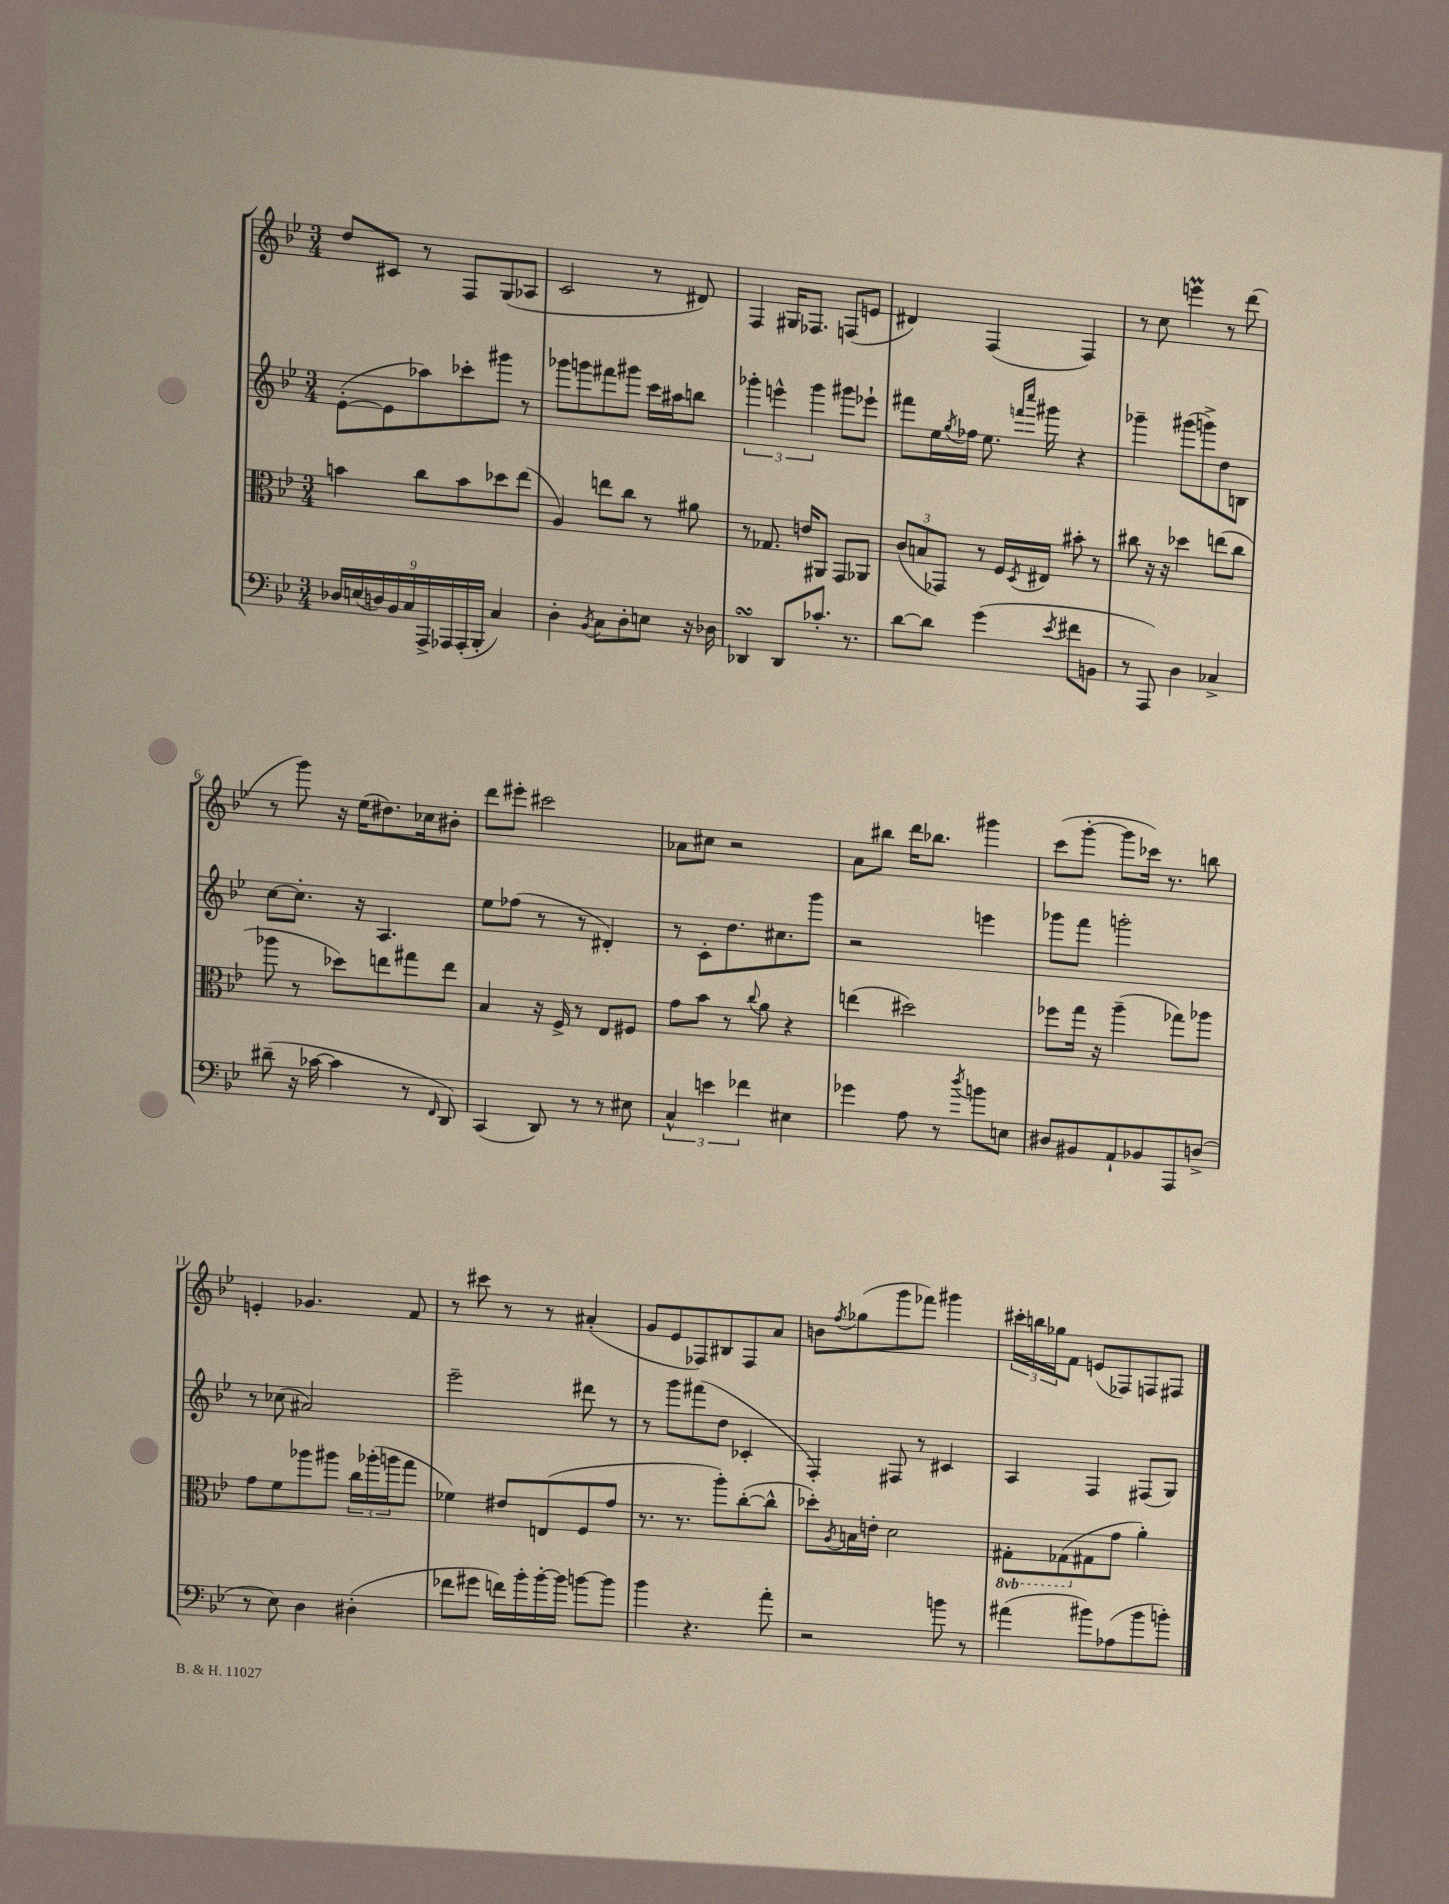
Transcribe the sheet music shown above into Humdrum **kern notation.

**kern	**kern	**kern	**kern
*staff4	*staff3	*staff2	*staff1
*clefF4	*clefC3	*clefG2	*clefG2
*k[b-e-]	*k[b-e-]	*k[b-e-]	*k[b-e-]
*M3/4	*M3/4	*M3/4	*M3/4
18D-	4b	([8e-'	8dd
(18E	.	.	.
18D)	.	.	.
.	.	8e-]	8c#
18BB-	.	.	.
18C	.	.	.
.	8cc	8aa-)	8r
18AAA^	.	.	.
18AAA-	.	.	.
.	8b	8ccc-'	8F
(18AAA-'	.	.	.
18BBB-'	.	.	.
4C)	8dd-	8ggg#	(8G
.	(8ee-	8r	8A-
=	=	=	=
4D'	4A)	8ggg-	2c
.	.	8ggg	.
8qBB-	.	.	.
8C	8ee	8fff#	.
8D'	8cc	8ggg#	.
8E	8r	16ccc	8r
.	.	16aa#	.
16r	8a#	8bb	8d#)
16D-	.	.	.
=	=	=	=
4DD-	8r	6ggg-'	4F
.	8.G-	.	.
.	.	6eee^^	.
8DD-	.	.	16G#
.	16e	.	8.F-
.	.	6ggg-	.
8.c-'	8AA#	.	.
.	8GG	8ggg#	(8F
8.r	.	.	.
.	8AA-	8eee-`	8e
=	=	=	=
[8d	(12c	8fff#	4d#)
.	12B	.	.
8d]	.	16ee-	.
.	12GG-)	.	.
.	.	8qgg	.
.	.	16ff-	.
(4g	8r	8.ee-	(4F
.	16F	.	.
.	.	16qqfff	.
.	8qD	16qqcccc	.
.	16E#	16ggg#	.
8qe-	.	.	.
8f#	8b#'	4r	4F)
8BB	8r	.	.
=	=	=	=
8r	8cc#	4ggg-~	8r
8AAA)	16r	.	8cc
.	16r	.	.
4D	4dd-	(8ggg#	4eee
.	.	8ggg^)	.
4C-^	(8ee	8dd	8r
.	8cc#	8B	(8ddd
=	=	=	=
(8d#~	8aa-	[8cc	8r
16r	8r	8.cc']	8ggg)
[16c-	.	.	.
4c-]	8dd-)	.	16r
.	.	16r	(16ee-
.	8ee	4.A	8.dd#)
8r	8gg#	.	.
.	.	.	16cc-
16qqFF	.	.	.
8DD)	8ee	.	8b#'
=	=	=	=
(4CC	4B-	8ee-	8ddd
.	.	(8ff-	8eee#'
8DD)	16r	8r	2ccc#
.	16F^	.	.
8r	8r	8r	.
8r	8E-	4d#')	.
8E#	8F#	.	.
=	=	=	=
6C^^	8g	8r	8a-
.	8b-	8c'	8cc#
6e	.	.	.
.	8r	8.dd	2r
6f-	.	.	.
.	8qqcc	.	.
.	8a	.	.
.	.	8.cc#	.
4E#	4r	.	.
.	.	8ggg	.
=	=	=	=
4g-	(4ee	2r	8a
.	.	.	8bb#
8A	2dd#)	.	16ddd
.	.	.	8.bb-
8r	.	.	.
8qdd	.	.	.
8b	.	4eee	4ggg#
8E	.	.	.
=	=	=	=
8D#	8ff-	8ggg-	(8ccc
8BB#	16gg	8fff	[8ggg'
.	16r	.	.
8AA`	(4aa~	2ggg'	8ggg]
8BB-	.	.	16ccc-)
.	.	.	8.r
8AAA	8gg-)	.	.
(8D^	8aa-	.	8bb
=	=	=	=
8r	8g	8r	4e'
8E-)	8f	(8cc-	.
4D	8aa-	2a#)	4.g-
.	8aa#	.	.
(4D#'	24cc	.	.
.	(24aa-'	.	.
.	24aa	.	.
.	8gg	.	8f
=	=	=	=
8f-	4f-)	2eee-~	8r
8g#	.	.	8ccc#
16f)	8e#	.	8r
16b-'	.	.	.
[16b-'	(8E	.	8r
16b-]	.	.	.
[8b	8F	8ddd#	(4a#'
8b]	8g	8r	.
=	=	=	=
4b-	8.r	8r	8g
.	.	8ggg	8e-
.	8.r	.	.
4.r	.	(8fff#	8F-)
.	8aa')	8dd	8B#
.	([8cc'	4c-'	8F-
8a'	8cc^^]	.	8a
=	=	=	=
2r	8dd-')	4F')	8b
.	8qA	.	8qff
.	16B	.	(8gg-
.	16e'	.	.
.	2d	8F#	8ggg
.	.	8r	8fff-)
8b	.	4c#	4ggg#
8r	.	.	.
=	=	=	=
(4a#	8GG#'	4A	24ccc#'
.	.	.	24bb
.	.	.	24gg-
.	(8GG-	.	8f
8b#)	8G#	4F	(8e
(8A-	8g	.	8F-)
8b#	4a')	(8F#	8F
8b')	.	8G)	8F#
==	==	==	==
*-	*-	*-	*-
